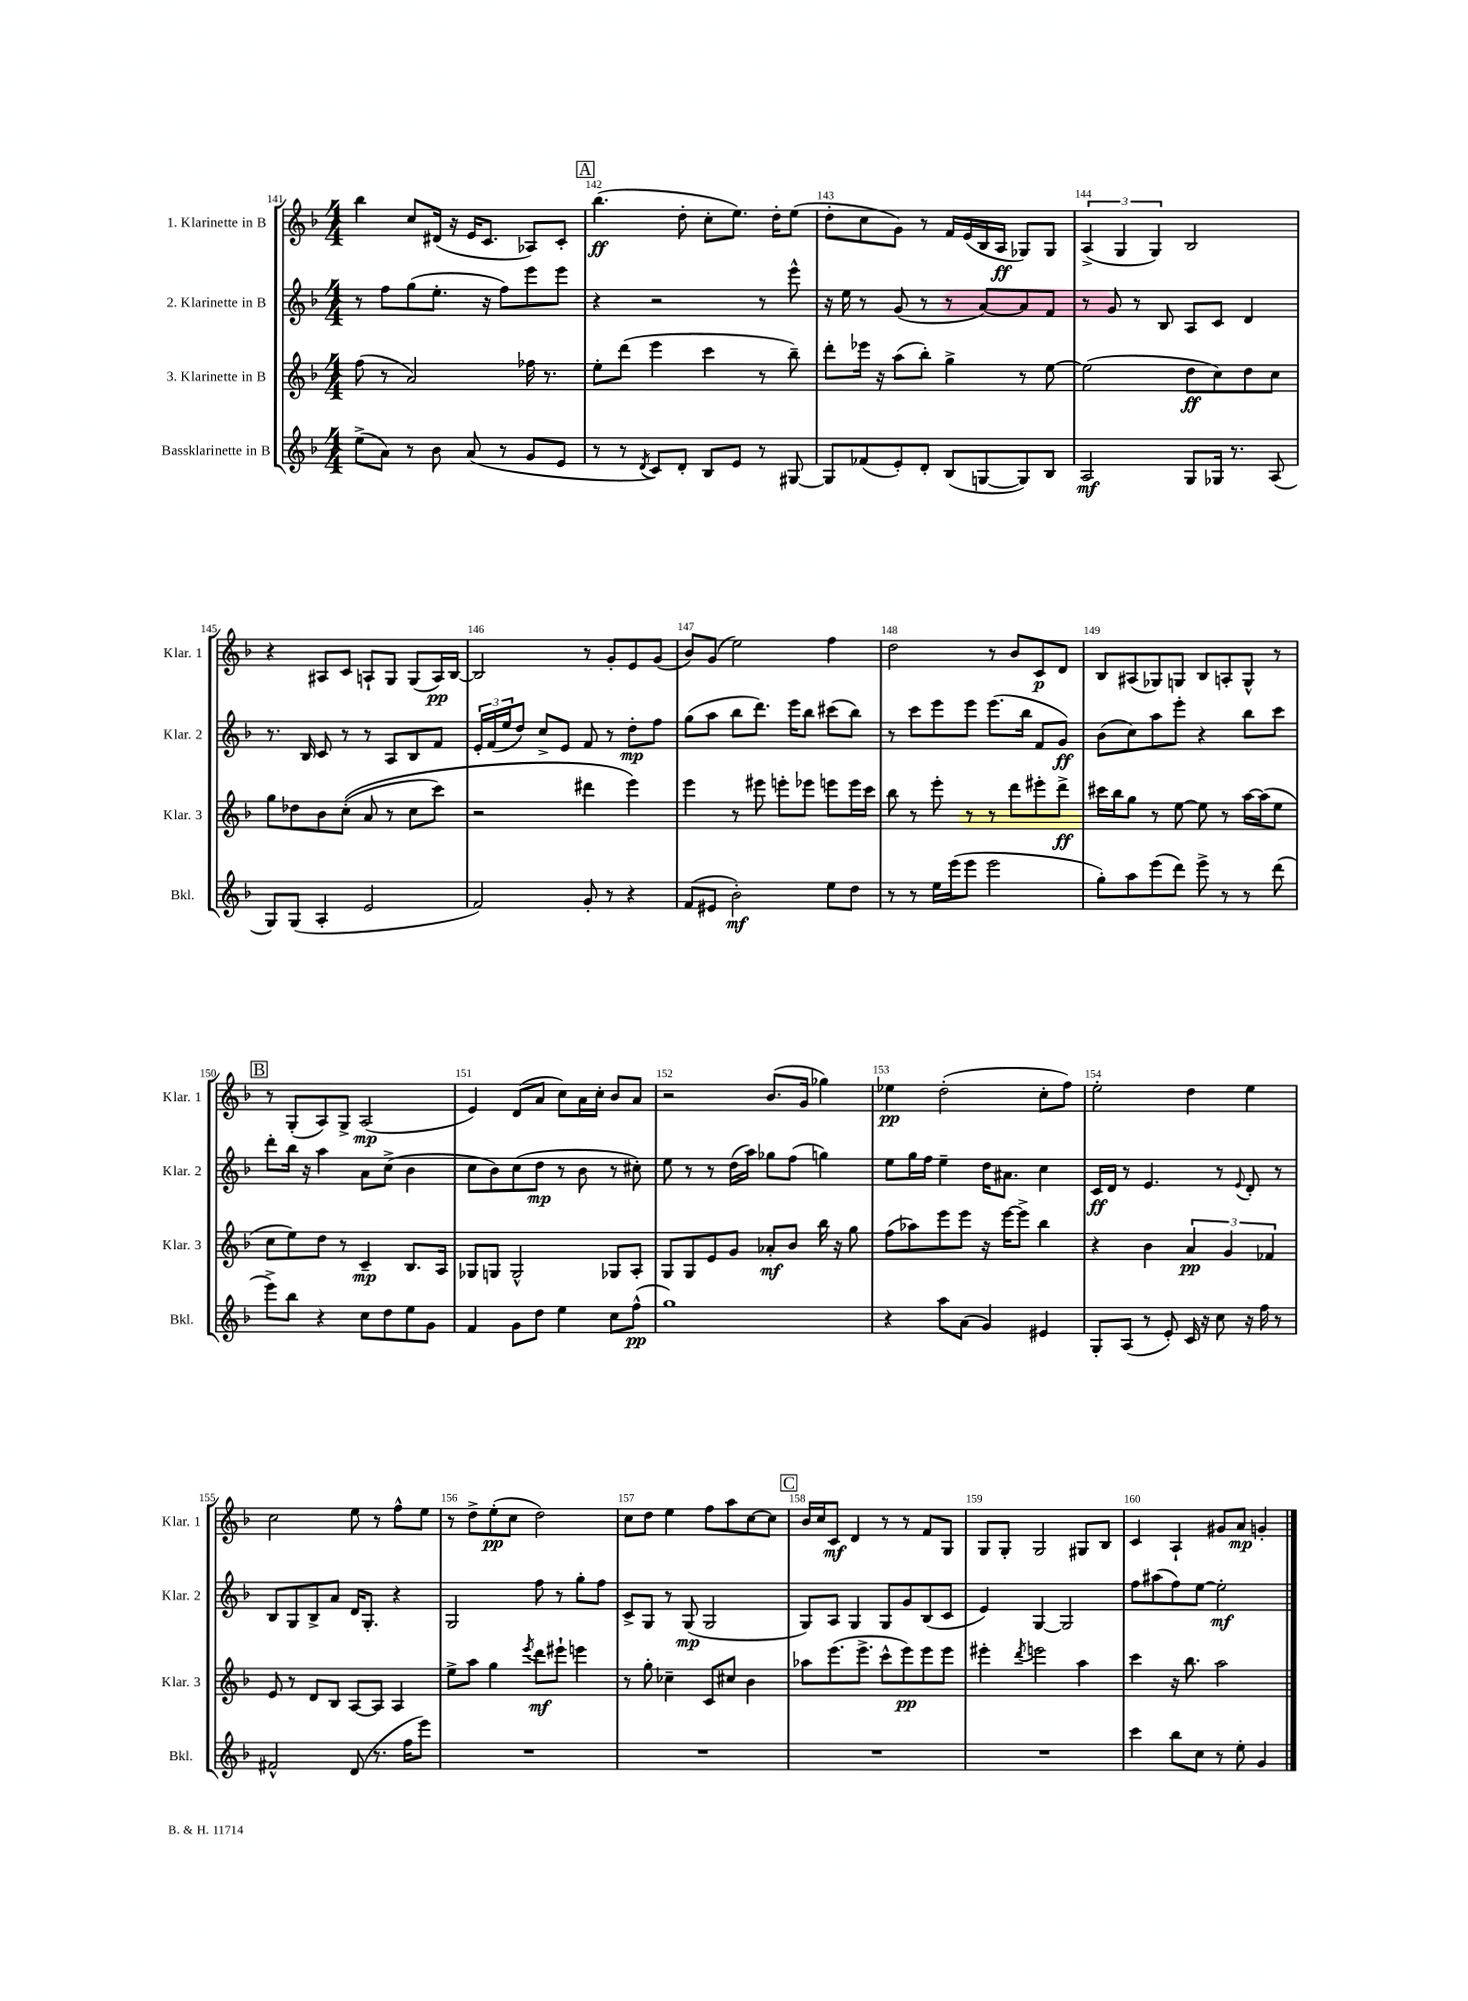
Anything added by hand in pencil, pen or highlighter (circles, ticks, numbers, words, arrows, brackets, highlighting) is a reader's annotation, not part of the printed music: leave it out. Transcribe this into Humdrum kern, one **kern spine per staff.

**kern	**kern	**kern	**kern
*staff4	*staff3	*staff2	*staff1
*clefG2	*clefG2	*clefG2	*clefG2
*k[b-]	*k[b-]	*k[b-]	*k[b-]
*M4/4	*M4/4	*M4/4	*M4/4
(8ee^	(8ff	8r	4bb-
8a)	8r	8ff	.
8r	2a)	(8gg	8cc
8b-	.	8.ee'	(16d#
.	.	.	16r
(8a	.	.	16e
.	.	16r	8.c
8r	.	8ff)	.
8g	16ff-	8eee	8A-)
.	8.r	.	.
8e	.	8eee	8c'
=	=	=	=
8r	8ee'	4r	(4.bb-
8r	(8ddd	.	.
8qd	.	.	.
8c)	4eee	2r	.
8d'	.	.	8dd'
8B-	4ccc	.	8cc'
8e	.	.	8.ee)
8r	8r	8r	.
.	.	.	16dd'
[8G#	8bb-~)	8eee^^	(8ee
=	=	=	=
8G#]	8ddd'	16r	8dd'
.	.	16ee	.
(8f-	16eee-	8r	8cc
.	16r	.	.
8e')	(8aa	(8g	8g)
8d'	8bb-')	8r	8r
(8B-	4gg^	8r	16f
.	.	.	(16e
[8G	.	[8a)	16B-
.	.	.	16A
8G])	8r	8a]	8G-)
8B-	[8ee	8f	8G-
=	=	=	=
2A	(2ee]	8r	(6A^
.	.	8g	.
.	.	.	6G
.	.	8r	.
.	.	.	6G)
.	.	8B-	.
8G	8dd	8A	2B-
16G-	8cc)	8c	.
8.r	.	.	.
.	8dd	4d	.
(8A	8cc	.	.
=	=	=	=
8G)	8gg	8.r	4r
(8G	8dd-	.	.
.	.	16B-	.
4A'	8b-	8c	8A#
.	&((8cc'	8r	8c
2e	8a	8r	8A`
.	8r	8A	8G
.	8cc	8B-	(8G
.	8ccc)	8f	16A)
.	.	.	[16B-
=	=	=	=
2f)	2r	24e'	2B-]
.	.	(24f	.
.	.	24ee	.
.	.	8dd)	.
.	.	8cc^	.
.	.	8e	.
8g'	4ddd#	8f	8r
8r	.	8r	8g'
4r	4eee&)	8dd'	8e
.	.	8ff	(8g
=	=	=	=
(8f	4eee	(8gg	8b-)
8e#	.	8aa	(8g
2b-')	8r	8bb-	2ee)
.	8eee#	8.ddd)	.
.	8eee'	.	.
.	.	16eee	.
.	8eee-	8bb-	.
8ee	8eee	(8ccc#	4ff
8dd	16eee	8bb-)	.
.	16ccc	.	.
=	=	=	=
8r	8bb-	8r	2dd
8r	8r	8ccc	.
16ee	8eee'	8eee	.
(16eee	.	.	.
8eee	8r	8eee	.
2eee	8r	(8.eee	8r
.	8ddd	.	8b-
.	.	16bb-	.
.	8eee#'	8f	8c
.	8ddd^	8g)	8d
=	=	=	=
8gg')	16ccc#	(8b-	8B-
.	16bb-	.	.
8aa	8gg	8cc)	(8A#
(8eee	8r	8aa	8G-)
8ddd)	[8ee	8eee'	8G
8eee^	8ee]	4r	8B-
8r	8r	.	8A'
8r	[16aa	8bb-	8G^^
.	(16aa]	.	.
(8ddd	8ee	8ccc	8r
=	=	=	=
8eee^)	8cc	8ddd'	8r
8bb-	8ee)	16bb-	(8G'
.	.	16r	.
4r	8dd	4aa	8A)
.	8r	.	8G^
8cc	4c~	8a	(2A
8dd	.	(8cc^	.
8ee	8.B-	4b-	.
8g	.	.	.
.	16A	.	.
=	=	=	=
4f	8G-	8cc	4e)
.	8G	8b-)	.
8g	2G^^	(8cc	(8d
8dd	.	8dd	8a
4ee	.	8r	8cc)
.	.	8b-	16a
.	.	.	16cc'
8cc	8G-	8r	8b-
(8ff^^	8A'	8cc#')	8a
=	=	=	=
1gg)	8G	8ee	2r
.	8G	8r	.
.	8e	8r	.
.	8g	(16dd	.
.	.	16aa)	.
.	8a-'	8gg-	(8.b-
.	8b-	(8ff	.
.	.	.	16g
.	16bb-	4gg)	4gg-)
.	16r	.	.
.	8gg	.	.
=	=	=	=
4r	(8ff	8ee	4ee-
.	8aa-)	16gg	.
.	.	16ff	.
8aa	8eee	4ee~	(2dd'
(8a	8eee	.	.
4g)	16r	16dd	.
.	[16eee	8.a#	.
.	8eee^]	.	.
4e#	4bb-	4cc	8cc'
.	.	.	8ff)
=	=	=	=
8G'	4r	16c	2ee'
.	.	16d	.
(8A	.	8r	.
8r	4b-	4.e	.
8e')	.	.	.
16c	6a	.	4dd
16r	.	.	.
8cc	.	8r	.
.	6g	.	.
.	.	8qqe	.
16r	.	8d'	4ee
16ff	.	.	.
.	6f-	.	.
8r	.	8r	.
=	=	=	=
2f#^^	8e	8B-	2cc
.	8r	8G	.
.	8d	8B-^	.
.	8B-	8a	.
(8d	[8A	16d	8ee
.	.	8.G'	.
8.r	8A]	.	8r
.	4A	4r	8ff^^
16ff	.	.	.
8eee)	.	.	8ee
=	=	=	=
1r	8ee^	2G	8r
.	8aa	.	8dd^
.	4gg	.	(8ee'
.	.	.	8cc
.	8qeee	.	.
.	8ddd	8ff	2dd)
.	8eee#`	8r	.
.	4eee	8gg'	.
.	.	8ff	.
=	=	=	=
1r	8r	8c^	8cc
.	8gg'	8G	8dd
.	4cc-~	8r	4ee
.	.	(8G	.
.	8c	2G	8ff
.	8cc#	.	8aa
.	4b-	.	[8cc
.	.	.	8cc]
=	=	=	=
1r	8aa-	8G)	16b-
.	.	.	16cc
.	(8.eee	8A	8c
.	.	4G	4d
.	8.eee^	.	.
.	8ccc^^	8G	8r
.	8eee)	8g	8r
.	8eee	(8B-	8f
.	8eee	8c	8G
=	=	=	=
1r	4eee#'	4e)	8G
.	.	.	8G'
.	8qddd	.	.
.	2eee	[4G	2G
.	.	2G]	.
.	4aa	.	8G#
.	.	.	8B-
=	=	=	=
4ccc	4ccc	8ff	4c
.	.	(8aa#	.
8bb-	16r	8ff)	4A`
.	8.bb-	.	.
8cc	.	[8ee	.
8r	2aa	2ee']	8g#
8ee'	.	.	8a
4g	.	.	4g'
==	==	==	==
*-	*-	*-	*-
